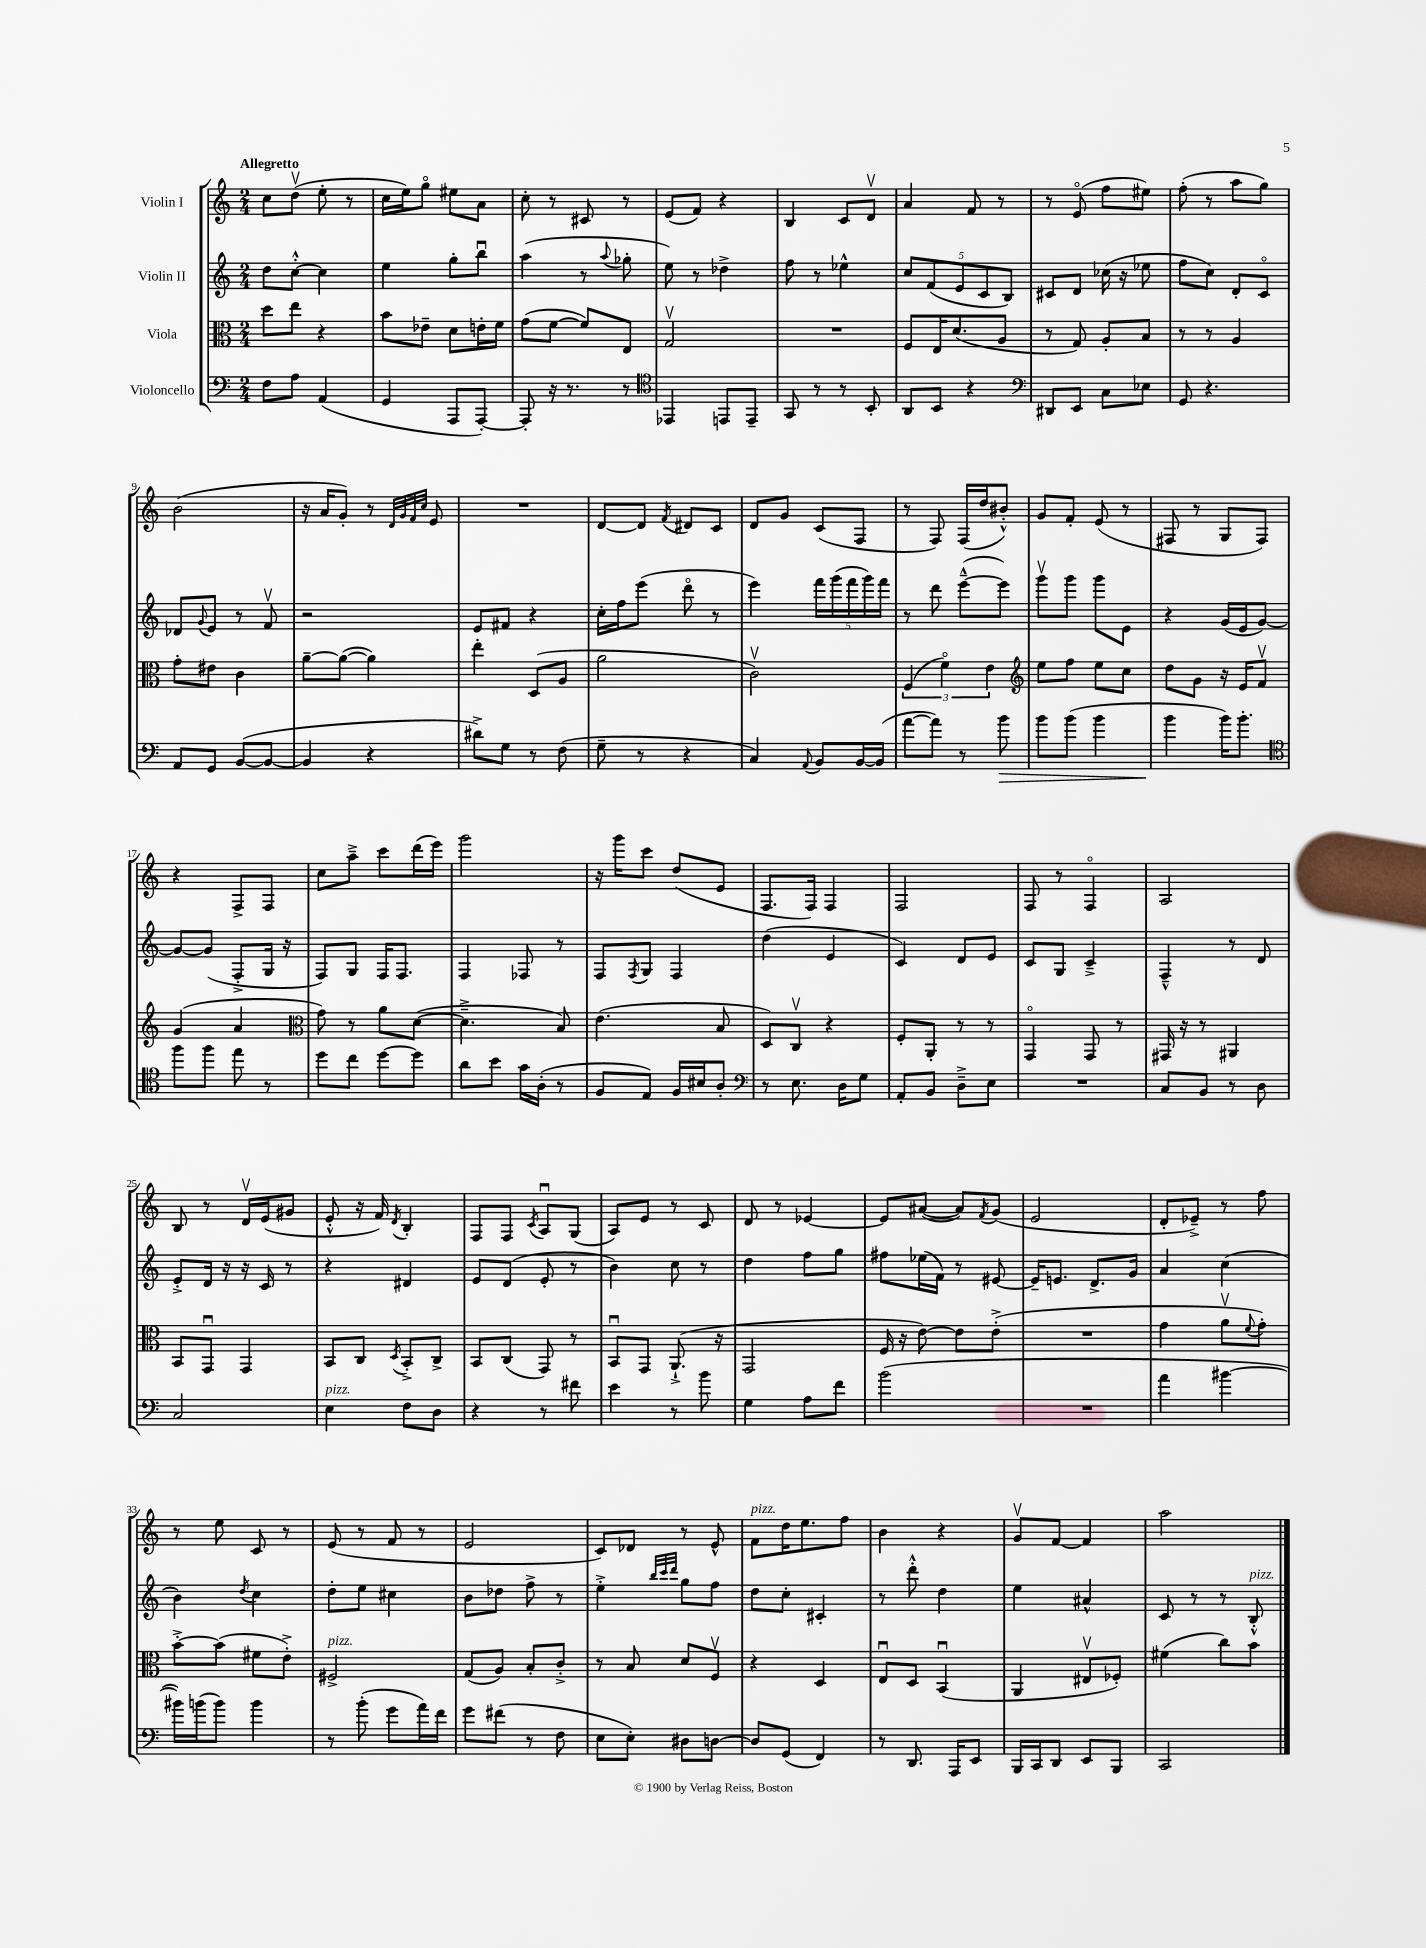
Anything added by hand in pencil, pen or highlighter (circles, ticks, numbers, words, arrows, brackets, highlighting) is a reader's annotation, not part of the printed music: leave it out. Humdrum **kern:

**kern	**dynam	**kern	**kern	**kern
*part4	*part4	*part3	*part2	*part1
*staff4	*staff4	*staff3	*staff2	*staff1
*I"Violoncello	*	*I"Viola	*I"Violin II	*I"Violin I
*clefF4	*	*clefC3	*clefG2	*clefG2
*k[]	*	*k[]	*k[]	*k[]
*M2/4	*	*M2/4	*M2/4	*M2/4
=1	=1	=1	=1	=1
!	!	!	!	!LO:TX:a:B:t=Allegretto
8F\L	.	8dd\L	8dd\L	8cc\L
8A\J	.	8ee\J	[8cc'^^\J	(8ddv\J
(4AA/	.	4r	4cc\]	8ee'\
.	.	.	.	8r
=2	=2	=2	=2	=2
4GG/	.	8b\L	4ee\	16cc\LL
.	.	.	.	16ee\J)
.	.	8e-X~\J	.	8gg\J
8AAA/L	.	8d\L	8gg'\L	8ee#X\L
[8AAA'/J)	.	16en'\L	8bbu\J	8a\J
.	.	16f\JJ	.	.
=3	=3	=3	=3	=3
8AAA'/]	.	(8g\L	(4aa\	8cc'\
16r	.	[8f\J	.	8r
8.r	.	.	.	.
.	.	8f/L])	8r	8c#X/
.	.	.	8qqaa/	.
8r	.	8E/J	8gg-X'\	8r
=4	=4	=4	=4	=4
*clefC4	*	*	*	*
4EE-X/	.	2Gv/	8ee\)	(8e/L
.	.	.	8r	8f/J)
8EEn/L	.	.	4dd-X^\	4r
8EE~/J	.	.	.	.
=5	=5	=5	=5	=5
8GG/	.	2r	8ff\	4B/
8r	.	.	8r	.
8r	.	.	4ee-X^^\	8c/L
8BB'/	.	.	.	8dv/J
=6	=6	=6	=6	=6
8AA/L	.	8F/L	10cc/L	4a/
.	.	.	(10f/	.
8BB/J	.	16E/K	.	.
.	.	(8.d/	.	.
.	.	.	10e/	.
4r	.	.	.	8f/
.	.	.	10c/	.
.	.	8A/J	.	8r
.	.	.	10B/J)	.
=7	=7	=7	=7	=7
*clefF4	*	*	*	*
8DD#X/L	.	8r	8c#X/L	8r
8EE/J	.	8G/)	8d/J	(8e/
8C\L	.	8A'/L	(16cc-X\	8ff\L
.	.	.	16r	.
8E-X\J	.	8B/J	8ee-X\	8ee#X\J)
=8	=8	=8	=8	=8
8GG/	.	8r	8ff\L	(8ff'\
4.r	.	8r	8cc\J)	8r
.	.	4A/	8d'/L	8aa\L
.	.	.	8c/J	8gg\J)
!!LO:LB:g=z
=9	=9	=9	=9	=9
8AA/L	.	8g'\L	8d-X/L	(2b\
.	.	.	8qqg/	.
8GG/J	.	8e#X\J	8e/J	.
([8BB/L	.	4c\	8r	.
8BB/J_	.	.	8fv/	.
=10	=10	=10	=10	=10
4BB/]	.	[8a~\L	2r	16r
.	.	.	.	16a/KL
.	.	(8a\J_	.	8g'/J)
4r	.	4a\])	.	8r
.	.	.	.	32qqd/LLL
.	.	.	.	32qqg/
.	.	.	.	32qqf/
.	.	.	.	32qqcc/JJJ
.	.	.	.	8e/
=11	=11	=11	=11	=11
8d#X^\L)	.	4ee'\	8e/L	2r
8G\J	.	.	8f#X/J	.
8r	.	(8D/L	4r	.
(8F\	.	8A/J	.	.
=12	=12	=12	=12	=12
8G~\	.	2a\	16cc'\LL	[8d/L
.	.	.	16ff\J	.
8r	.	.	(8eee\J	8d/J]
.	.	.	.	8qf/
4r	.	.	8ddd\	8d#X/L
.	.	.	8r	8c/J
=13	=13	=13	=13	=13
4C/)	.	2cv\)	4eee\)	8d/L
.	.	.	.	8g/J
8qqAA/	.	.	.	.
8BB/L	.	.	20fff\LL	(8c/L
.	.	.	(20ggg\	.
.	.	.	20fff\	.
[16BB/L	.	.	.	8F/J
.	.	.	20ggg\)	.
(16BB/JJ]	.	.	.	.
.	.	.	20fff\JJ	.
=14	=14	=14	=14	=14
[8a\L	.	(6F/	8r	8r
8a\J])	.	.	8ddd\	8F/)
.	.	6f\)	.	.
8r	.	.	([8eee~^^\L	(16F/LL
.	.	.	.	16dd/J
.	.	6e\	.	.
!	!LO:HP:b	!	!	!
8b\	>	.	8eee\J])	8b#X'^^/J)
=15	=15	=15	=15	=15
*	*	*clefG2	*	*
8b\L	.	8ee\L	8gggv\L	8g/L
(8b\J	.	8ff\J	8ggg\J	8f'/J
4b\	.	8ee\L	8ggg\L	(8e/
.	.	8cc\J	8e\J	8r
=16	=16	=16	=16	=16
4b\	.	8dd\L	4r	8F#X/
.	.	8g\J	.	8r
16b\KL)	]	16r	(16g/LL	8G/L
8.b'\J	.	16e/KL	16e/J	.
.	.	8fv/J	[8g/J)	8F#/J)
!!LO:LB:g=z
=17	=17	=17	=17	=17
*clefC4	*	*	*	*
8ff\L	.	(4g/	8g/L_	4r
8ff\J	.	.	(8g/J]	.
8ee\	.	4a/	8F'^/L	8F^/L
8r	.	.	16G/Jk	8F/J
.	.	.	16r	.
=18	=18	=18	=18	=18
*	*	*clefC3	*	*
8dd\L	.	8g\)	8F/L)	8cc\L
8cc\J	.	8r	8G/J	8aa~^\J
[8dd\L	.	8a\L	16F/KL	8ccc\L
.	.	.	8.F/J	.
8dd\J]	.	([8d\J	.	(16ddd\L
.	.	.	.	16eee\JJ)
=19	=19	=19	=19	=19
8a\L	.	4.d~^\]	4F/	2ggg\
8b\J	.	.	.	.
16g\LL	.	.	8F-X/	.
(16A'\JJ	.	.	.	.
8r	.	8B/)	8r	.
=20	=20	=20	=20	=20
8F/L	.	(4.e\	8F/L	16r
.	.	.	.	16ggg\KL
.	.	.	8qF/	.
8E/J)	.	.	8G/J	8ccc\J
16F/LL	.	.	4F/	(8dd/L
16B#X/J	.	.	.	.
8A'/J	.	8B/	.	8e/J
=21	=21	=21	=21	=21
*clefF4	*	*	*	*
8r	.	8D/L)	(4dd\	8.F/L
8.E\	.	8Cv/J	.	.
.	.	.	.	16F/Jk)
.	.	4r	4e/	4F/
16D\KL	.	.	.	.
8G\J	.	.	.	.
=22	=22	=22	=22	=22
8AA'/L	.	8F'/L	4c/)	2F/
8BB/J	.	8AA'/J	.	.
8D~^\L	.	8r	8d/L	.
8E\J	.	8r	8e/J	.
=23	=23	=23	=23	=23
2r	.	4GG/	8c/L	8F/
.	.	.	8G/J	8r
.	.	8GG/	4c~^/	4F/
.	.	8r	.	.
=24	=24	=24	=24	=24
8C/L	.	16GG#X/	4F~^^/	2A/
.	.	16r	.	.
8BB/J	.	8r	.	.
8r	.	4AA#X/	8r	.
8D\	.	.	8d/	.
!!LO:LB:g=z
=25	=25	=25	=25	=25
2C/	.	8BB/L	8e'^/L	8B/
.	.	8GGu/J	16d/Jk	8r
.	.	.	16r	.
.	.	4GG/	16r	16dv/LL
.	.	.	16c/	(16e/J
.	.	.	8r	8g#X/J
=26	=26	=26	=26	=26
!LO:TX:a:i:t=pizz.	!	!	!	!
4E\	.	8BB/L	4r	8e'^^/
.	.	8C/J	.	16r
.	.	.	.	16f/)
.	.	8qD/	.	8qd/
8F\L	.	8BB'^/L	4d#X/	4B'/
8D\J	.	8C^/J	.	.
=27	=27	=27	=27	=27
4r	.	8BB/L	8e/L	8F/L
.	.	(8C/J	(8d/J	8F/J
.	.	.	.	8qc/
8r	.	8GG/)	8e'/	8Au/L
8f#X\	.	8r	8r	(8G/J
=28	=28	=28	=28	=28
4e\	.	8BBu/L	4b\)	8A/L)
.	.	8GG/J	.	8e/J
8r	.	(8.AA`^/	8cc\	8r
8b\	.	.	8r	8c/
.	.	16r	.	.
=29	=29	=29	=29	=29
4G\	.	2GG/	4dd\	8d/
.	.	.	.	8r
8A\L	.	.	8ff\L	[4e-X/
8f\J	.	.	8gg\J	.
=30	=30	=30	=30	=30
(2b\	.	16F/	8ff#X\L	8e-/L]
.	.	16r	.	.
.	.	[8e\)	(16ee-X\L	([8a#X/J
.	.	.	16f\JJ)	.
.	.	8e\L]	8r	8a#/L])
.	.	.	.	8qf/
.	.	(8e'^\J	[8e#X/	(8g/J
=31	=31	=31	=31	=31
2r	.	2r	16e#~/KL]	2e/
.	.	.	8.en/J	.
.	.	.	8.d^/L	.
.	.	.	16g/Jk	.
=32	=32	=32	=32	=32
4a\	.	4g\	4a/	8d'/L
.	.	.	.	8e-X~^/J)
[4b#X\	.	8av\L	(4cc\	8r
.	.	8qqf/	.	.
.	.	8g'\J)	.	8ff\
!!LO:LB:g=z
=33	=33	=33	=33	=33
16b#X\LL])	.	[8b'^\L	4b\)	8r
(16bn\J	.	.	.	.
8b\J)	.	(8b\J]	.	8ee\
.	.	.	8qdd/	.
4b\	.	8f#X\L	4cc\	8c/
.	.	8e'^\J)	.	8r
=34	=34	=34	=34	=34
!	!	!LO:TX:a:i:t=pizz.	!	!
8r	.	2F#X^/	8dd'\L	(8e/
(8b'\	.	.	8ee\J	8r
8g\L	.	.	4cc#X\	8f/
16a\L)	.	.	.	8r
16f\JJ	.	.	.	.
=35	=35	=35	=35	=35
8g\L	.	(8G/L	8b\L	2e/
(8f#X\J	.	8A/J)	8dd-X\J	.
8r	.	8B'/L	8ff^\	.
8F\	.	8c'^/J	8r	.
=36	=36	=36	=36	=36
8E\L	.	8r	4ee'^\	8c/L)
8E'\J)	.	8B/	.	8d-X/J
.	.	.	32qqbb/LLL	.
.	.	.	32qqccc/	.
.	.	.	32qqddd/JJJ	.
8D#X\L	.	8d/L	8gg\L	8r
[8Dn\J	.	8Fv/J	8ff\J	8e^^/
=37	=37	=37	=37	=37
!	!	!	!	!LO:TX:a:i:t=pizz.
8D/L]	.	4r	8dd\L	8f\L
(8GG/J	.	.	8cc'\J	16dd\K
.	.	.	.	8.ee\
4FF/)	.	4D/	4c#X'/	.
.	.	.	.	8ff\J
=38	=38	=38	=38	=38
8r	.	8Eu/L	8r	4b\
8.DD/	.	8D/J	8ddd'^^\	.
.	.	(4BBu/	4dd\	4r
16AAA/KL	.	.	.	.
8EE/J	.	.	.	.
=39	=39	=39	=39	=39
16BBB/LL	.	4AA/	4ee\	8gv/L
16CC/J	.	.	.	.
8DD/J	.	.	.	[8f/J
8EE/L	.	8E#Xv/L	4a#X^^/	4f/]
8BBB/J	.	8F-X'/J)	.	.
=40	=40	=40	=40	=40
2CC/	.	(4f#X\	8c/	2aa\
.	.	.	8r	.
.	.	8cc\L)	8r	.
!	!	!	!LO:TX:a:i:t=pizz.	!
.	.	8b\J	8B'^^/	.
==	==	==	==	==
*-	*-	*-	*-	*-
